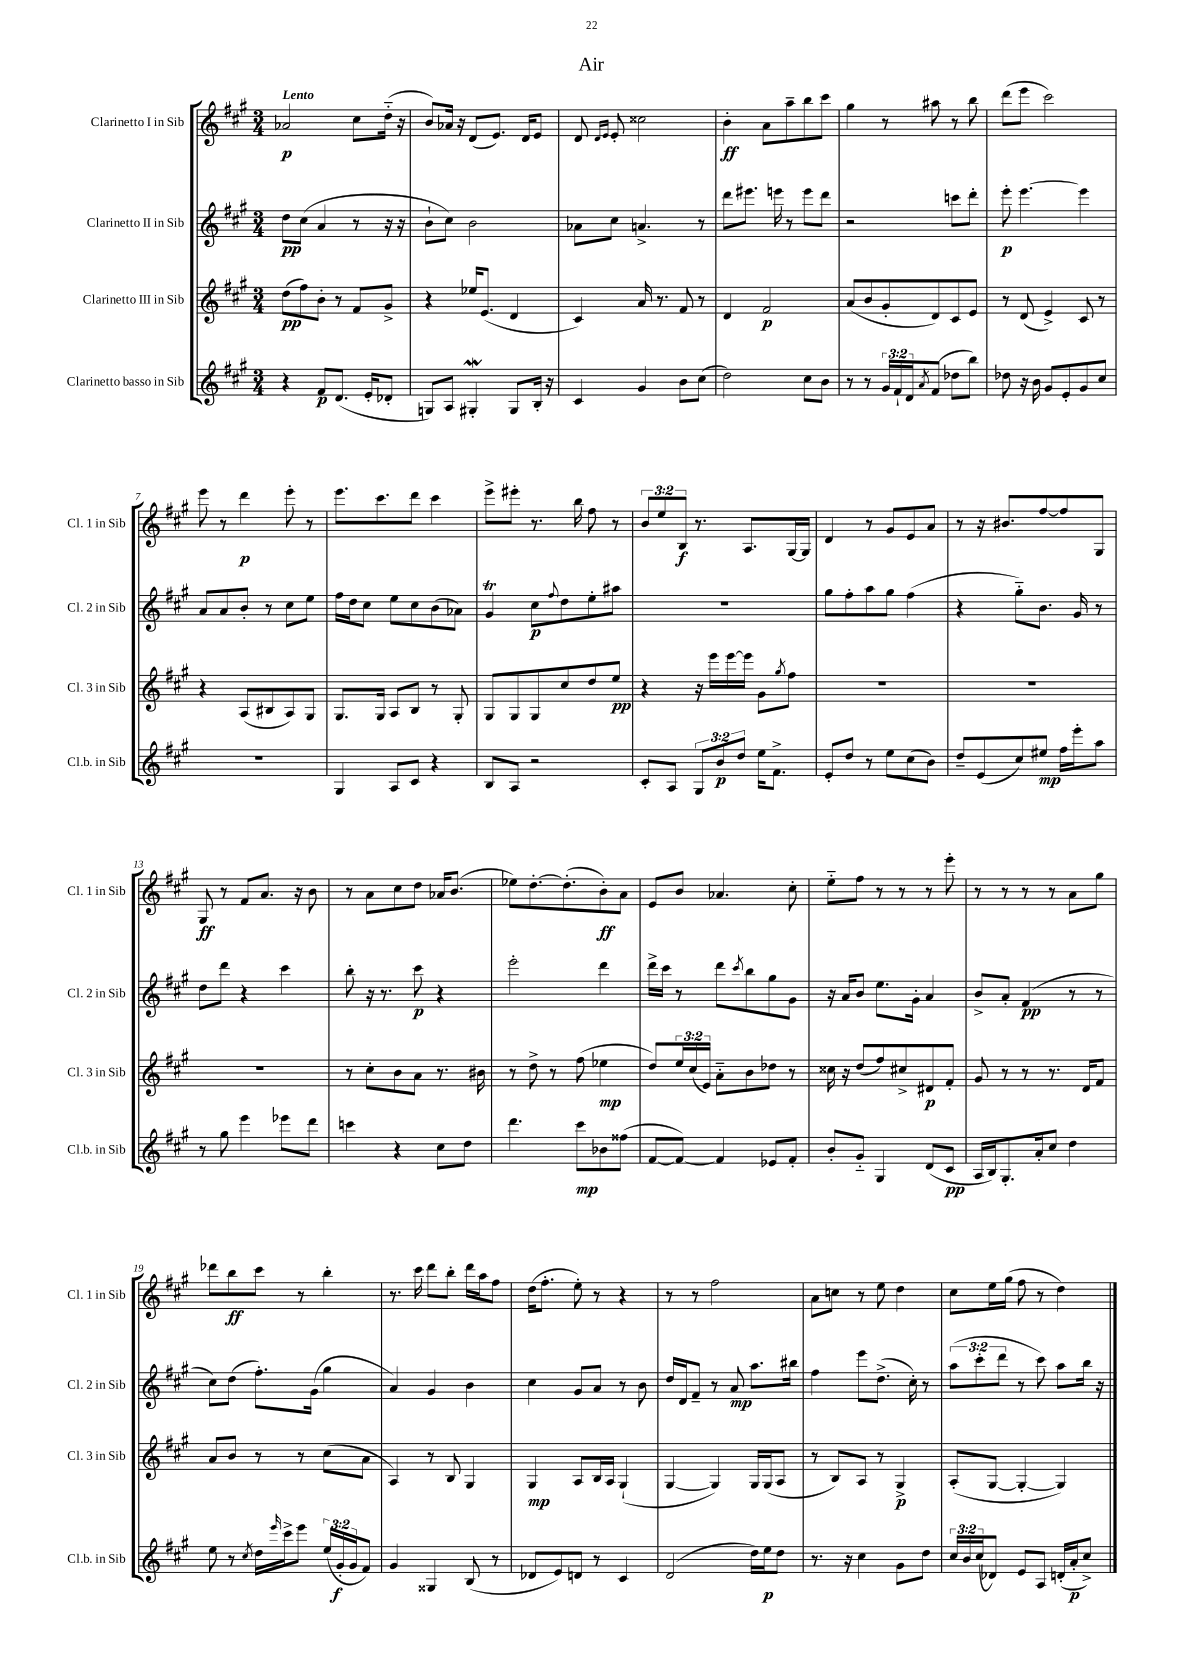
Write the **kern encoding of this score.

**kern	**dynam	**kern	**dynam	**kern	**dynam	**kern	**dynam
*part4	*part4	*part3	*part3	*part2	*part2	*part1	*part1
*staff4	*staff4	*staff3	*staff3	*staff2	*staff2	*staff1	*staff1
*I"Clarinetto basso in Sib	*	*I"Clarinetto III in Sib	*	*I"Clarinetto II in Sib	*	*I"Clarinetto I in Sib	*
*I'Cl.b. in Sib	*	*I'Cl. 3 in Sib	*	*I'Cl. 2 in Sib	*	*I'Cl. 1 in Sib	*
*clefG2	*	*clefG2	*	*clefG2	*	*clefG2	*
*k[f#c#g#]	*	*k[f#c#g#]	*	*k[f#c#g#]	*	*k[f#c#g#]	*
*M3/4	*	*M3/4	*	*M3/4	*	*M3/4	*
=1	=1	=1	=1	=1	=1	=1	=1
!	!	!	!	!	!	!LO:TX:a:B:t=Lento	!
4r	.	(8dd\L	pp	8dd\L	pp	2a-X/	p
.	.	8ff#\)	.	(8cc#\J	.	.	.
8f#/L	p	8b'\J	.	4a/	.	.	.
(8.d/J	.	8r	.	.	.	.	.
.	.	8f#/L	.	8r	.	8cc#\L	.
16e'/KL	.	.	.	.	.	.	.
8d-X'/J	.	8g#^/J	.	16r	.	(16dd\Jk	.
.	.	.	.	16r	.	16r	.
=2	=2	=2	=2	=2	=2	=2	=2
8Gn/L)	.	4r	.	8b`\L	.	8b/L)	.
8A/J	.	.	.	8cc#\J)	.	16a-X/Jk	.
.	.	.	.	.	.	16r	.
4G#XW'/	.	16ee-X/KL	.	2b\	.	(8d/L	.
.	.	(8.e/J	.	.	.	.	.
.	.	.	.	.	.	8.e/J)	.
8G#/L	.	4d/	.	.	.	.	.
.	.	.	.	.	.	16d/KL	.
16B'/Jk	.	.	.	.	.	8e/J	.
16r	.	.	.	.	.	.	.
=3	=3	=3	=3	=3	=3	=3	=3
4c#/	.	4c#/)	.	8a-X\L	.	8d/	.
.	.	.	.	.	.	16qqd/LL	.
.	.	.	.	.	.	16qqe/JJ	.
.	.	.	.	8cc#\J	.	8e'/	.
4g#/	.	16a/	.	4.an^/	.	2cc##X\	.
.	.	8.r	.	.	.	.	.
8b\L	.	8f#/	.	.	.	.	.
(8cc#\J	.	8r	.	8r	.	.	.
=4	=4	=4	=4	=4	=4	=4	=4
2dd\)	.	4d/	.	8ddd\L	.	4b'\	ff
.	.	.	.	8.eee#X\J	.	.	.
.	.	2f#/	p	.	.	8a\L	.
.	.	.	.	16eeen\	.	.	.
.	.	.	.	8r	.	8aa~\	.
8cc#\L	.	.	.	8eee\L	.	8bb\	.
8b\J	.	.	.	8ddd\J	.	8ccc#\J	.
=5	=5	=5	=5	=5	=5	=5	=5
8r	.	(8a/L	.	2r	.	4gg#\	.
8r	.	8b/	.	.	.	.	.
24g#/LL	.	8g#'/	.	.	.	8r	.
24f#`/	.	.	.	.	.	.	.
24d/J	.	.	.	.	.	.	.
8qa/	.	.	.	.	.	.	.
(8f#/J	.	8d/)	.	.	.	8aa#X\	.
8dd-X\L	.	8c#/	.	8cccn\L	.	8r	.
8bb\J)	.	8e/J	.	8ddd'\J	.	8bb\	.
=6	=6	=6	=6	=6	=6	=6	=6
8dd-X\	.	8r	.	8eee'\	p	(8ddd\L	.
16r	.	(8d/	.	[4.eee\	.	8eee\J	.
16b\	.	.	.	.	.	.	.
8g#/L	.	4e^/)	.	.	.	2ccc#\)	.
8e'/	.	.	.	.	.	.	.
8g#/	.	8c#/	.	4eee\]	.	.	.
8cc#/J	.	8r	.	.	.	.	.
!!LO:LB:g=z
=7	=7	=7	=7	=7	=7	=7	=7
2.r	.	4r	.	8a/L	.	8eee\	.
.	.	.	.	8a/	.	8r	.
.	.	(8A/L	.	8b'/J	.	4ddd\	p
.	.	8B#X/	.	8r	.	.	.
.	.	8A/)	.	8cc#\L	.	8eee'\	.
.	.	8G#/J	.	8ee\J	.	8r	.
=8	=8	=8	=8	=8	=8	=8	=8
4G#/	.	8.G#/L	.	16ff#\LL	.	8.eee\L	.
.	.	.	.	16dd\J	.	.	.
.	.	.	.	8cc#\J	.	.	.
.	.	16G#/Jk	.	.	.	8.ccc#\	.
8A/L	.	8A/L	.	8ee\L	.	.	.
8c#/J	.	8B/J	.	8cc#\	.	8ddd\J	.
4r	.	8r	.	(8b\	.	4ccc#\	.
.	.	8G#'/	.	8a-X\J)	.	.	.
=9	=9	=9	=9	=9	=9	=9	=9
8B/L	.	8G#/L	.	4g#t/	.	8eee^\L	.
8A/J	.	8G#/	.	.	.	8eee#X'\J	.
2r	.	8G#/	.	8cc#\L	p	8.r	.
.	.	.	.	8qqff#/	.	.	.
.	.	8cc#/	.	8dd\	.	.	.
.	.	.	.	.	.	16bb\	.
.	.	8dd/	.	8ee'\	.	8ff#\	.
.	.	8ee/J	pp	8aa#X\J	.	8r	.
=10	=10	=10	=10	=10	=10	=10	=10
8c#'/L	.	4r	.	2.r	.	12b/L	.
.	.	.	.	.	.	12ee/	.
8A/J	.	.	.	.	.	.	.
.	.	.	.	.	.	12B/J	f
12G#/L	.	16r	.	.	.	8.r	.
.	.	16eee\LL	.	.	.	.	.
12b/	p	.	.	.	.	.	.
.	.	[16eee\	.	.	.	.	.
12dd/J	.	.	.	.	.	.	.
.	.	16eee\JJ]	.	.	.	8.A/L	.
16ee\KL	.	8g#\L	.	.	.	.	.
8.f#^\J	.	.	.	.	.	.	.
.	.	8qgg#/	.	.	.	.	.
.	.	8ff#\J	.	.	.	[16G#/L	.
.	.	.	.	.	.	16G#/JJ]	.
=11	=11	=11	=11	=11	=11	=11	=11
8e'/L	.	2.r	.	8gg#\L	.	4d/	.
8dd/J	.	.	.	8ff#'\	.	.	.
8r	.	.	.	8aa\	.	8r	.
8ee\L	.	.	.	8gg#\J	.	8g#/L	.
(8cc#\	.	.	.	(4ff#\	.	8e/	.
8b\J)	.	.	.	.	.	8a/J	.
=12	=12	=12	=12	=12	=12	=12	=12
8dd~/L	.	2.r	.	4r	.	8r	.
(8e/	.	.	.	.	.	16r	.
.	.	.	.	.	.	8.b#X/L	.
8cc#/)	.	.	.	8gg#\L)	.	.	.
8ee#X/J	mp	.	.	8.b\J	.	[8ff#/	.
16ff#\LL	.	.	.	.	.	8ff#/]	.
16eee'\J	.	.	.	16g#/	.	.	.
8aa\J	.	.	.	8r	.	8G#/J	.
!!LO:LB:g=z
=13	=13	=13	=13	=13	=13	=13	=13
8r	.	2.r	.	8dd\L	.	8G#/	ff
8gg#\	.	.	.	8ddd\J	.	8r	.
4eee\	.	.	.	4r	.	8f#/L	.
.	.	.	.	.	.	8.a/J	.
8eee-X\L	.	.	.	4ccc#\	.	.	.
.	.	.	.	.	.	16r	.
8ddd\J	.	.	.	.	.	8b\	.
=14	=14	=14	=14	=14	=14	=14	=14
4cccn\	.	8r	.	8bb'\	.	8r	.
.	.	8cc#'\L	.	16r	.	8a\L	.
.	.	.	.	8.r	.	.	.
4r	.	8b\	.	.	.	8cc#\	.
.	.	8a\J	.	8ccc#\	p	8dd\J	.
8cc#\L	.	8.r	.	4r	.	16a-X/KL	.
.	.	.	.	.	.	(8.b/J	.
8dd\J	.	.	.	.	.	.	.
.	.	16b#X\	.	.	.	.	.
=15	=15	=15	=15	=15	=15	=15	=15
4.ddd\	.	8r	.	2eee'\	.	8ee-X\L)	.
.	.	8dd^\	.	.	.	[8.dd'\	.
.	.	8r	.	.	.	.	.
.	.	.	.	.	.	(8.dd'\]	.
8ccc#\L	mp	(8ff#\	.	.	.	.	.
8b-X\	.	4ee-X\	mp	4ddd\	.	8b'\)	ff
(8ff##X\J	.	.	.	.	.	8a\J	.
=16	=16	=16	=16	=16	=16	=16	=16
[8f#/L	.	8dd/L)	.	16ddd^\LL	.	8e/L	.
.	.	.	.	16ccc#\JJ	.	.	.
8f#/J_)	.	24ee/L	.	8r	.	8b/J	.
.	.	(24cc#/	.	.	.	.	.
.	.	24e/JJ)	.	.	.	.	.
4f#/]	.	8a\L	.	8ddd\L	.	4.a-X/	.
.	.	.	.	8qccc#/	.	.	.
.	.	8b\	.	8bb\	.	.	.
8e-X/L	.	8dd-X\J	.	8gg#\	.	.	.
8f#'/J	.	8r	.	8g#\J	.	8cc#'\	.
=17	=17	=17	=17	=17	=17	=17	=17
8b'/L	.	16cc##X\	.	16r	.	8ee\L	.
.	.	16r	.	16a/KL	.	.	.
8g#/J	.	(8dd/L	.	8b/J	.	8ff#\J	.
4G#/	.	8ff#/)	.	8.ee\L	.	8r	.
.	.	8cc#X^/	.	.	.	8r	.
.	.	.	.	16g#'\Jk	.	.	.
(8d/L	.	8d#X/	p	4a/	.	8r	.
8c#/J	pp	8f#'/J	.	.	.	8eee'\	.
=18	=18	=18	=18	=18	=18	=18	=18
16A/LL	.	8g#/	.	8b^/L	.	8r	.
16B/J)	.	.	.	.	.	.	.
8.G#'/	.	8r	.	8a'/J	.	8r	.
.	.	8r	.	(4f#/	pp	8r	.
16a'/k	.	.	.	.	.	.	.
8cc#/J	.	8.r	.	.	.	8r	.
4dd\	.	.	.	8r	.	8a\L	.
.	.	16d/KL	.	.	.	.	.
.	.	8f#/J	.	8r	.	8gg#\J	.
!!LO:LB:g=z
=19	=19	=19	=19	=19	=19	=19	=19
8ee\	.	8a/L	.	8cc#\L)	.	8ddd-X\L	.
8r	.	8b/J	.	(8dd\J	.	8bb\	ff
8qcc#/	.	.	.	.	.	.	.
16dd\LL	.	8r	.	8.ff#'\L)	.	8ccc#\J	.
16qqeee/	.	.	.	.	.	.	.
16ccc#^\J	.	.	.	.	.	.	.
8eee\J	.	8r	.	.	.	8r	.
.	.	.	.	(16g#\Jk	.	.	.
(24ee/LL	.	(8cc#\L	.	4gg#\	.	4bb'\	.
24g#'/	f	.	.	.	.	.	.
24g#/J	.	.	.	.	.	.	.
8f#/J)	.	8a\J	.	.	.	.	.
=20	=20	=20	=20	=20	=20	=20	=20
4g#/	.	4A/)	.	4a/)	.	8.r	.
.	.	.	.	.	.	16ccc#\	.
4G##X/	.	8r	.	4g#/	.	8ddd\L	.
.	.	8B/	.	.	.	8bb'\J	.
(8B/	.	4G#/	.	4b\	.	16ddd\LL	.
.	.	.	.	.	.	16aa\J	.
8r	.	.	.	.	.	8ff#\J	.
=21	=21	=21	=21	=21	=21	=21	=21
8d-X/L	.	4G#/	mp	4cc#\	.	(16dd\KL	.
.	.	.	.	.	.	8.ff#'\J	.
8e/)	.	.	.	.	.	.	.
8dn/J	.	8A/L	.	8g#/L	.	8ee'\)	.
8r	.	16B/L	.	8a/J	.	8r	.
.	.	16A/JJ	.	.	.	.	.
4c#/	.	(4G#`/	.	8r	.	4r	.
.	.	.	.	8b\	.	.	.
=22	=22	=22	=22	=22	=22	=22	=22
(2d/	.	[4G#/	.	16dd/LL	.	8r	.
.	.	.	.	16d/J	.	.	.
.	.	.	.	8f#~/J	.	8r	.
.	.	4G#/])	.	8r	.	2ff#\	.
.	.	.	.	8a/	mp	.	.
16dd\LL)	.	16G#/LL	.	8.aa\L	.	.	.
16ee\J	p	(16G#/J	.	.	.	.	.
8dd\J	.	8A/J	.	.	.	.	.
.	.	.	.	16bb#X\Jk	.	.	.
=23	=23	=23	=23	=23	=23	=23	=23
8.r	.	8r	.	4ff#\	.	8a\L	.
.	.	8B/L)	.	.	.	8ccn\J	.
16r	.	.	.	.	.	.	.
4cc#\	.	8A/J	.	8eee\L	.	8r	.
.	.	8r	.	(8.dd^\J	.	8ee\	.
8g#\L	.	4G#^/	p	.	.	4dd\	.
.	.	.	.	16cc#'\)	.	.	.
8dd\J	.	.	.	8r	.	.	.
=24	=24	=24	=24	=24	=24	=24	=24
24cc#/LL	.	(8A'/L	.	(12aa\L	.	8cc#\L	.
24b/	.	.	.	.	.	.	.
(24cc#/J	.	.	.	12ccc#'\	.	.	.
8d-X/J)	.	[8G#/J	.	.	.	16ee\L	.
.	.	.	.	12ddd\J	.	.	.
.	.	.	.	.	.	(16gg#\JJ	.
8e/L	.	4G#'/_	.	8r	.	8ff#\	.
8A/J	.	.	.	8ccc#\)	.	8r	.
(16dn'/LL	.	4G#/])	.	8aa\L	.	4dd\)	.
16a'/J	p	.	.	.	.	.	.
8cc#^/J)	.	.	.	16bb\Jk	.	.	.
.	.	.	.	16r	.	.	.
==	==	==	==	==	==	==	==
*-	*-	*-	*-	*-	*-	*-	*-
